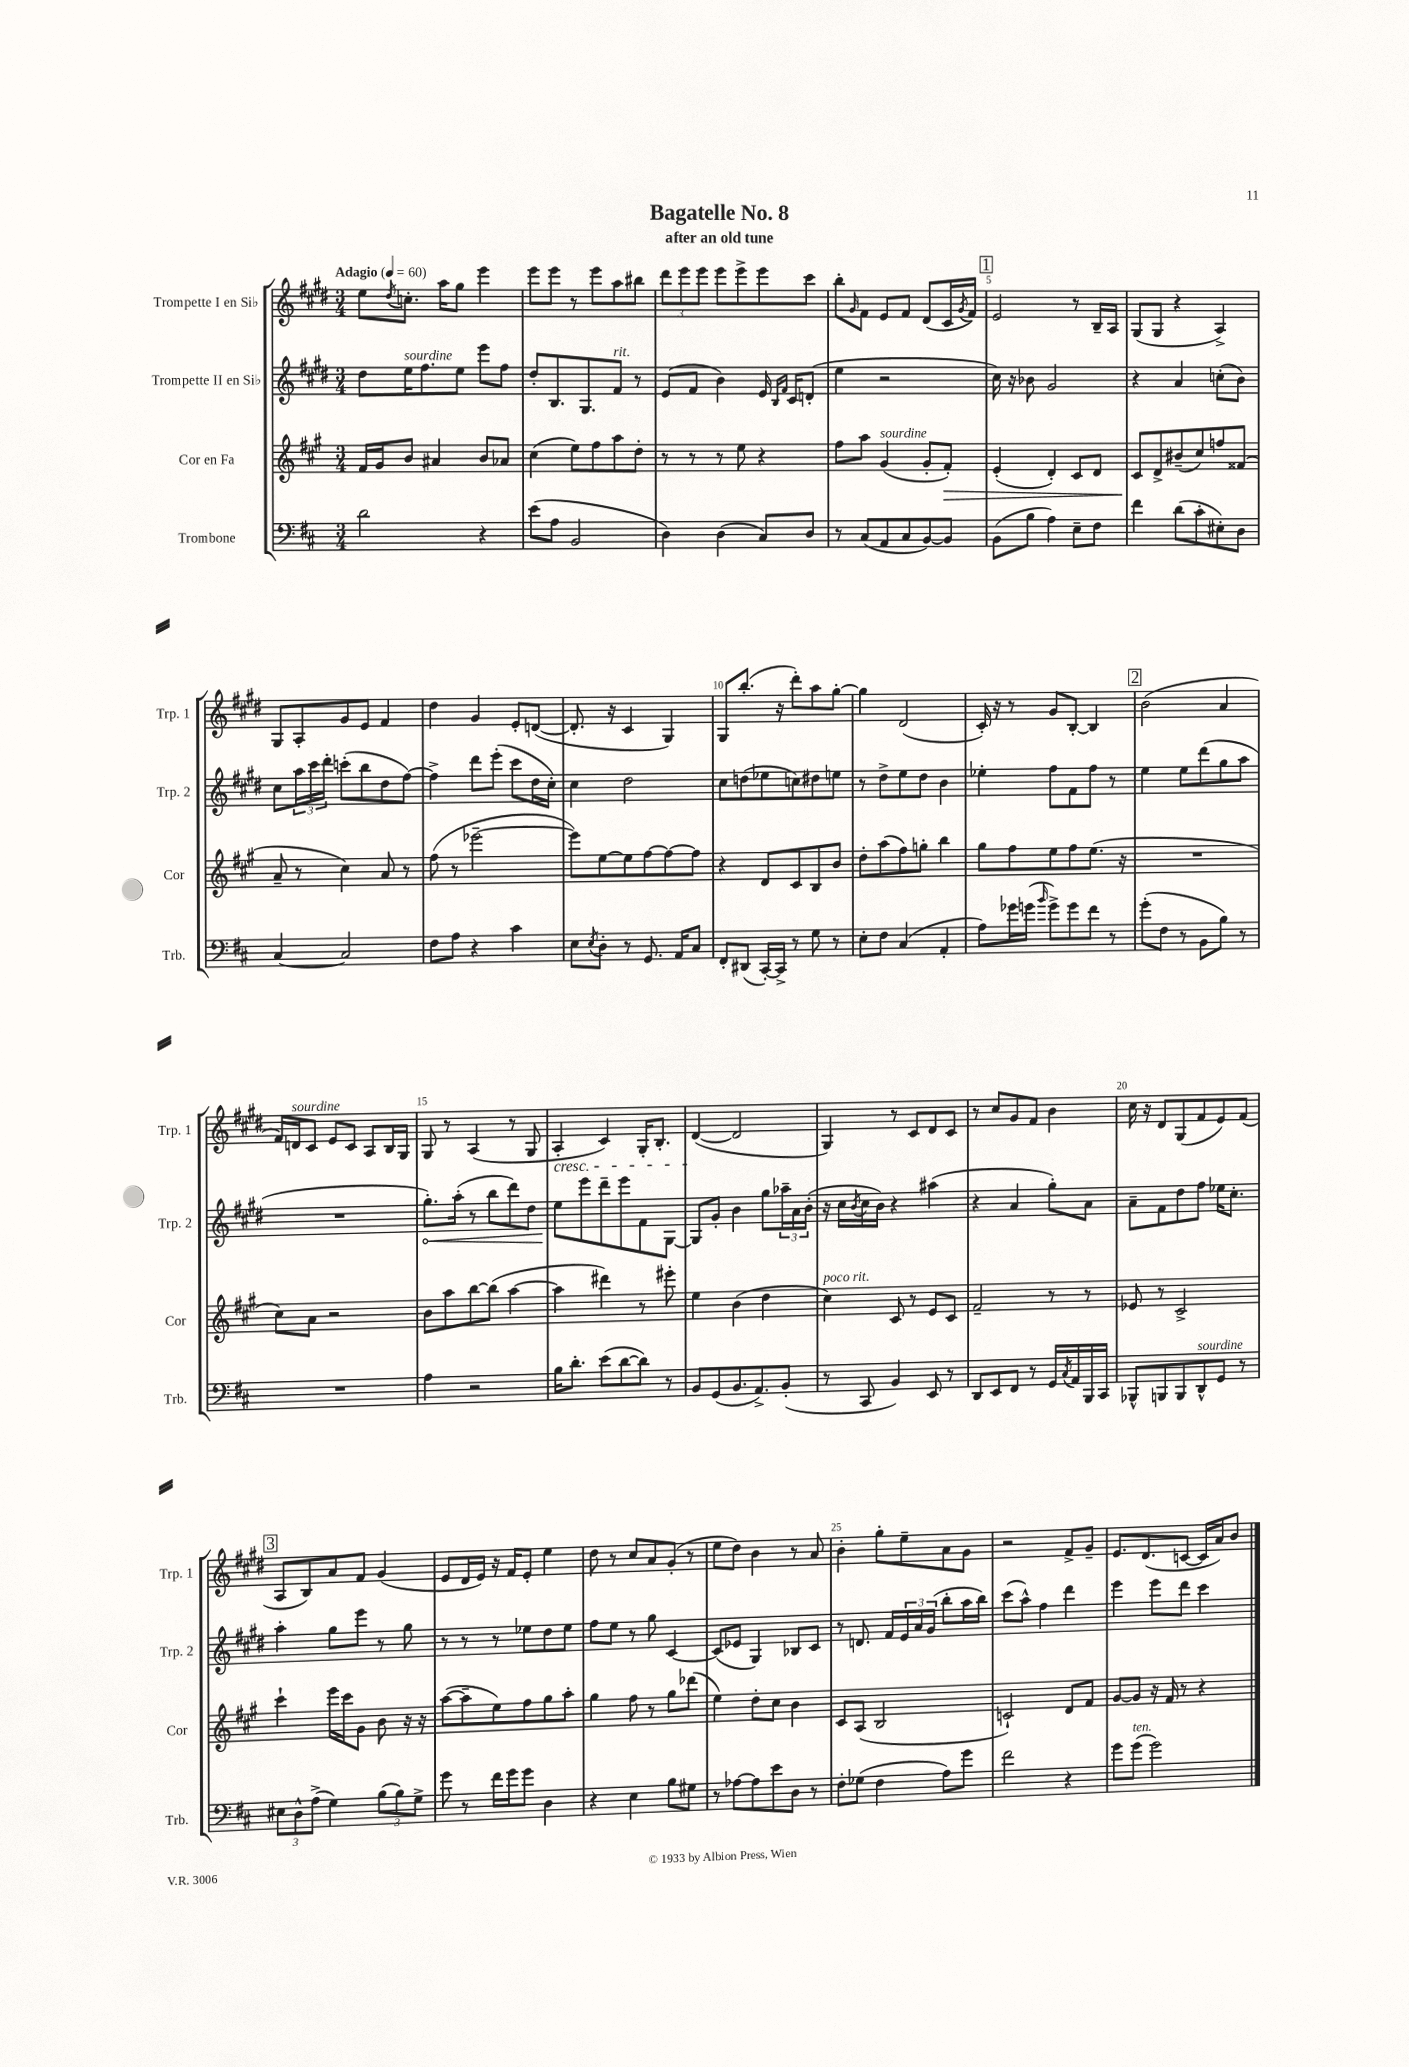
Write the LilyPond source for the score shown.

\header { title = "Bagatelle No. 8" subtitle = "after an old tune" }
<<
\new StaffGroup <<
\new Staff = "s0" \with { instrumentName = "Trompette I en Sib" shortInstrumentName = "Trp. 1" } {
    \clef treble \key e \major \numericTimeSignature \time 3/4 \tempo "Adagio" 4 = 60
    e''8 \acciaccatura { dis''8 } c''8.-. a''16 gis''8 e'''4 |
    e'''8 e'''8 r8 e'''8 a''8 bis''8 |
    \tuplet 3/2 { dis'''8 e'''8 e'''8 } e'''8 e'''8-> e'''8 cis'''8 |
    b''8-. \grace { gis'16 } fis'8 e'8 fis'8 dis'8( cis'16 \acciaccatura { gis'8 } fis'16) |
    \mark \markup { \box "1" } e'2 r8 b16-- a16 |
    gis8( gis8 r4 a4->) |
    gis8 a8-. gis'8 e'8 fis'4 |
    dis''4 gis'4 e'8-. d'8~( |
    d'8.-. r16 cis'4 gis4) |
    gis8 b''8.-.( r16 dis'''8-.) a''8 gis''8~-. |
    gis''4 dis'2( |
    cis'16-.) r16 r8 gis'8 b8~-. b4 |
    \mark \markup { \box "2" } b'2( a'4 |
    fis'16) d'16^\markup { \italic "sourdine" } cis'8 e'8 cis'8 a8 b16 gis16 |
    gis8 r8 a4( r8 gis8 |
    a4-.\cresc cis'4) gis16-. b8.-. |
    dis'4~\!( dis'2 |
    gis4) r8 cis'8 dis'8 cis'8 |
    r8 cis''8 gis'8 fis'8 b'4 |
    cis''16 r16 dis'8 gis8( fis'8 e'8) fis'8( |
    \mark \markup { \box "3" } a8 b8) a'8 fis'8 gis'4( |
    e'8 dis'16 e'16) r16 fis'16 e'8-. e''4 |
    dis''8 r8 cis''8 a'8 gis'8-.( r8 |
    e''8 dis''8) b'4 r8 a'8 |
    b'4-. gis''8-. e''8-- a'8 gis'8 |
    r2 fis'8-> gis'8-- |
    e'8. dis'8.( c'8~ c'16 a'16) b'8 \bar "|." |
}
\new Staff = "s1" \with { instrumentName = "Trompette II en Sib" shortInstrumentName = "Trp. 2" } {
    \clef treble \key e \major \numericTimeSignature \time 3/4
    dis''8 e''16^\markup { \italic "sourdine" } fis''8. e''8 e'''8 fis''8 |
    dis''8-. b8. gis8. fis'8^\markup { \italic "rit." } r8 |
    e'8( fis'8 b'4) e'16 \grace { b16 fis'16 } cis'16 d'8-.( |
    e''4 r2 |
    \mark \markup { \box "1" } cis''16) r16 bes'8 gis'2 |
    r4 a'4 c''8-.( b'8) |
    cis''8 \tuplet 3/2 { a''16 cis'''16 dis'''16-. } c'''8-.( b''8 dis''8 fis''8~) |
    fis''4-> dis'''8 e'''8-.( cis'''8 dis''16 cis''16-.) |
    cis''4 dis''2 |
    cis''8 d''8( ees''8 c''8) dis''8 e''8 |
    r8 dis''8-> e''8 dis''8 b'4 |
    ees''4-. fis''8 fis'8 fis''8 r8 |
    \mark \markup { \box "2" } e''4 e''8 dis'''8( gis''8 a''8 |
    R2. |
    \once \override Hairpin.circled-tip = ##t gis''8.-.\<) a''16-.( r8 b''8 dis'''8) dis''8 |
    e''8\! e'''8 dis'''8-- e'''8 fis'8 gis8~ |
    gis8 gis'8-. b'4 gis''8 \tuplet 3/2 { aes''16-- a'16 b'16-.( } |
    r16 cis''16 \acciaccatura { b'8 } cis''16 b'16) r4 ais''4( |
    r4 a'4 gis''8-.) a'8 |
    a'8-- fis'8 dis''8 fis''8 ees''16 cis''8.-. |
    \mark \markup { \box "3" } a''4-. gis''8 e'''8 r8 gis''8 |
    r8 r8 r8 ees''8 dis''8 ees''8 |
    fis''8 e''8 r8 gis''8 cis'4~ |
    cis'8( ees'8 gis4) bes8 cis'8 |
    r8 d'8. fis'16 \tuplet 3/2 { e'16 a'16 gis'16( } b''8-. a''16 b''16) |
    cis'''8( a''8-^) fis''4 dis'''4 |
    e'''4 e'''8 dis'''8 cis'''4 \bar "|." |
}
\new Staff = "s2" \with { instrumentName = "Cor en Fa" shortInstrumentName = "Cor" } {
    \clef treble \key a \major \numericTimeSignature \time 3/4
    fis'16 gis'16 b'8 ais'4 b'8 aes'8 |
    cis''4( e''8) fis''8 a''8 d''8-. |
    r8 r8 r8 e''8 r4 |
    fis''8 a''8 gis'4^\markup { \italic "sourdine" }( gis'8-. fis'8-.\>) |
    \mark \markup { \box "1" } e'4-.( d'4-.) cis'8 d'8 |
    cis'8\! d'8-> bis'8--( cis''8) f''8 fisis'8( |
    a'8-- r8 cis''4) a'8 r8 |
    fis''8( r8 ees'''2~-- |
    ees'''8) e''8~ e''8 fis''8~ fis''8~ fis''8 |
    r4 d'8 cis'8 b8 b'8 |
    d''8-. a''8( fis''8) g''8-. b''4 |
    gis''8 fis''8 e''8 fis''8 e''8.( r16 |
    \mark \markup { \box "2" } R2. |
    cis''8) a'8 r2 |
    b'8 a''8 b''8~ b''8( a''4~ |
    a''4 dis'''4) r8 eis'''8-. |
    e''4 b'4( d''4 |
    cis''4^\markup { \italic "poco rit." }) cis'8 r8 e'8 cis'8 |
    fis'2-- r8 r8 |
    ees'8 r8 cis'2-> |
    \mark \markup { \box "3" } cis'''4-! e'''16 cis'''16 gis'8 b'8 r16 r16 |
    a''8~( a''8-- e''8) fis''8 gis''8 a''8-. |
    gis''4 fis''8 r8 gis''8 des'''8( |
    e''4) d''8-. cis''8 b'4 |
    cis'8 a8( b2 |
    c'2-!) d'8 fis'8 |
    gis'8~ gis'8 r16 fis'16 r8 r4 \bar "|." |
}
\new Staff = "s3" \with { instrumentName = "Trombone" shortInstrumentName = "Trb." } {
    \clef bass \key d \major \numericTimeSignature \time 3/4
    d'2 r4 |
    e'8( a8 b,2 |
    d4) d4( cis8) d8 |
    r8 cis8( a,8 cis8 b,8~) b,8 |
    \mark \markup { \box "1" } b,8( b8 a4) e8-- fis8 |
    fis'4 d'8( cis'8-. eis8-.) d8 |
    cis4~ cis2 |
    fis8 a8 r4 cis'4 |
    e8 \acciaccatura { e8 } d8-. r8 g,8. a,16 cis8 |
    fis,8-. dis,8( cis,16~-.) cis,16-> r8 g8 r8 |
    e8-. fis8 cis4( a,4-. |
    a8) ges'16 g'16( \grace { b'16 } g'8->) g'8 fis'8 r8 |
    \mark \markup { \box "2" } g'8-.( fis8 r8 b,8 b8) r8 |
    R2. |
    a4 r2 |
    b16 d'8.-. e'8( d'8~ d'8) r8 |
    b,8 g,8( b,8. a,8.->) b,8-.( |
    r8 cis,8 b,4) e,8 r8 |
    d,8 e,8 fis,8 r8 g,16 \acciaccatura { cis8 } a,16 b,,16 cis,16 |
    bes,,8-^ b,,8 b,,8 d,8-^^\markup { \italic "sourdine" } g,8 r8 |
    \mark \markup { \box "3" } \tuplet 3/2 { eis8 d8-^ a8->( } g4) \tuplet 3/2 { b8( b8) g8-> } |
    g'8 r8 fis'16 g'16 g'8 d4 |
    r4 e4 b8 gis8 |
    r8 aes8~ aes8 e'8 d8 r8 |
    fis8-. ges8( fis4 a8) g'8 |
    fis'2 r4 |
    g'8 g'8^\markup { \italic "ten." }( g'2) \bar "|." |
}
>>
>>
\layout { \context { \Score \override BarNumber.break-visibility = ##(#f #t #t) barNumberVisibility = #(every-nth-bar-number-visible 5) } }
